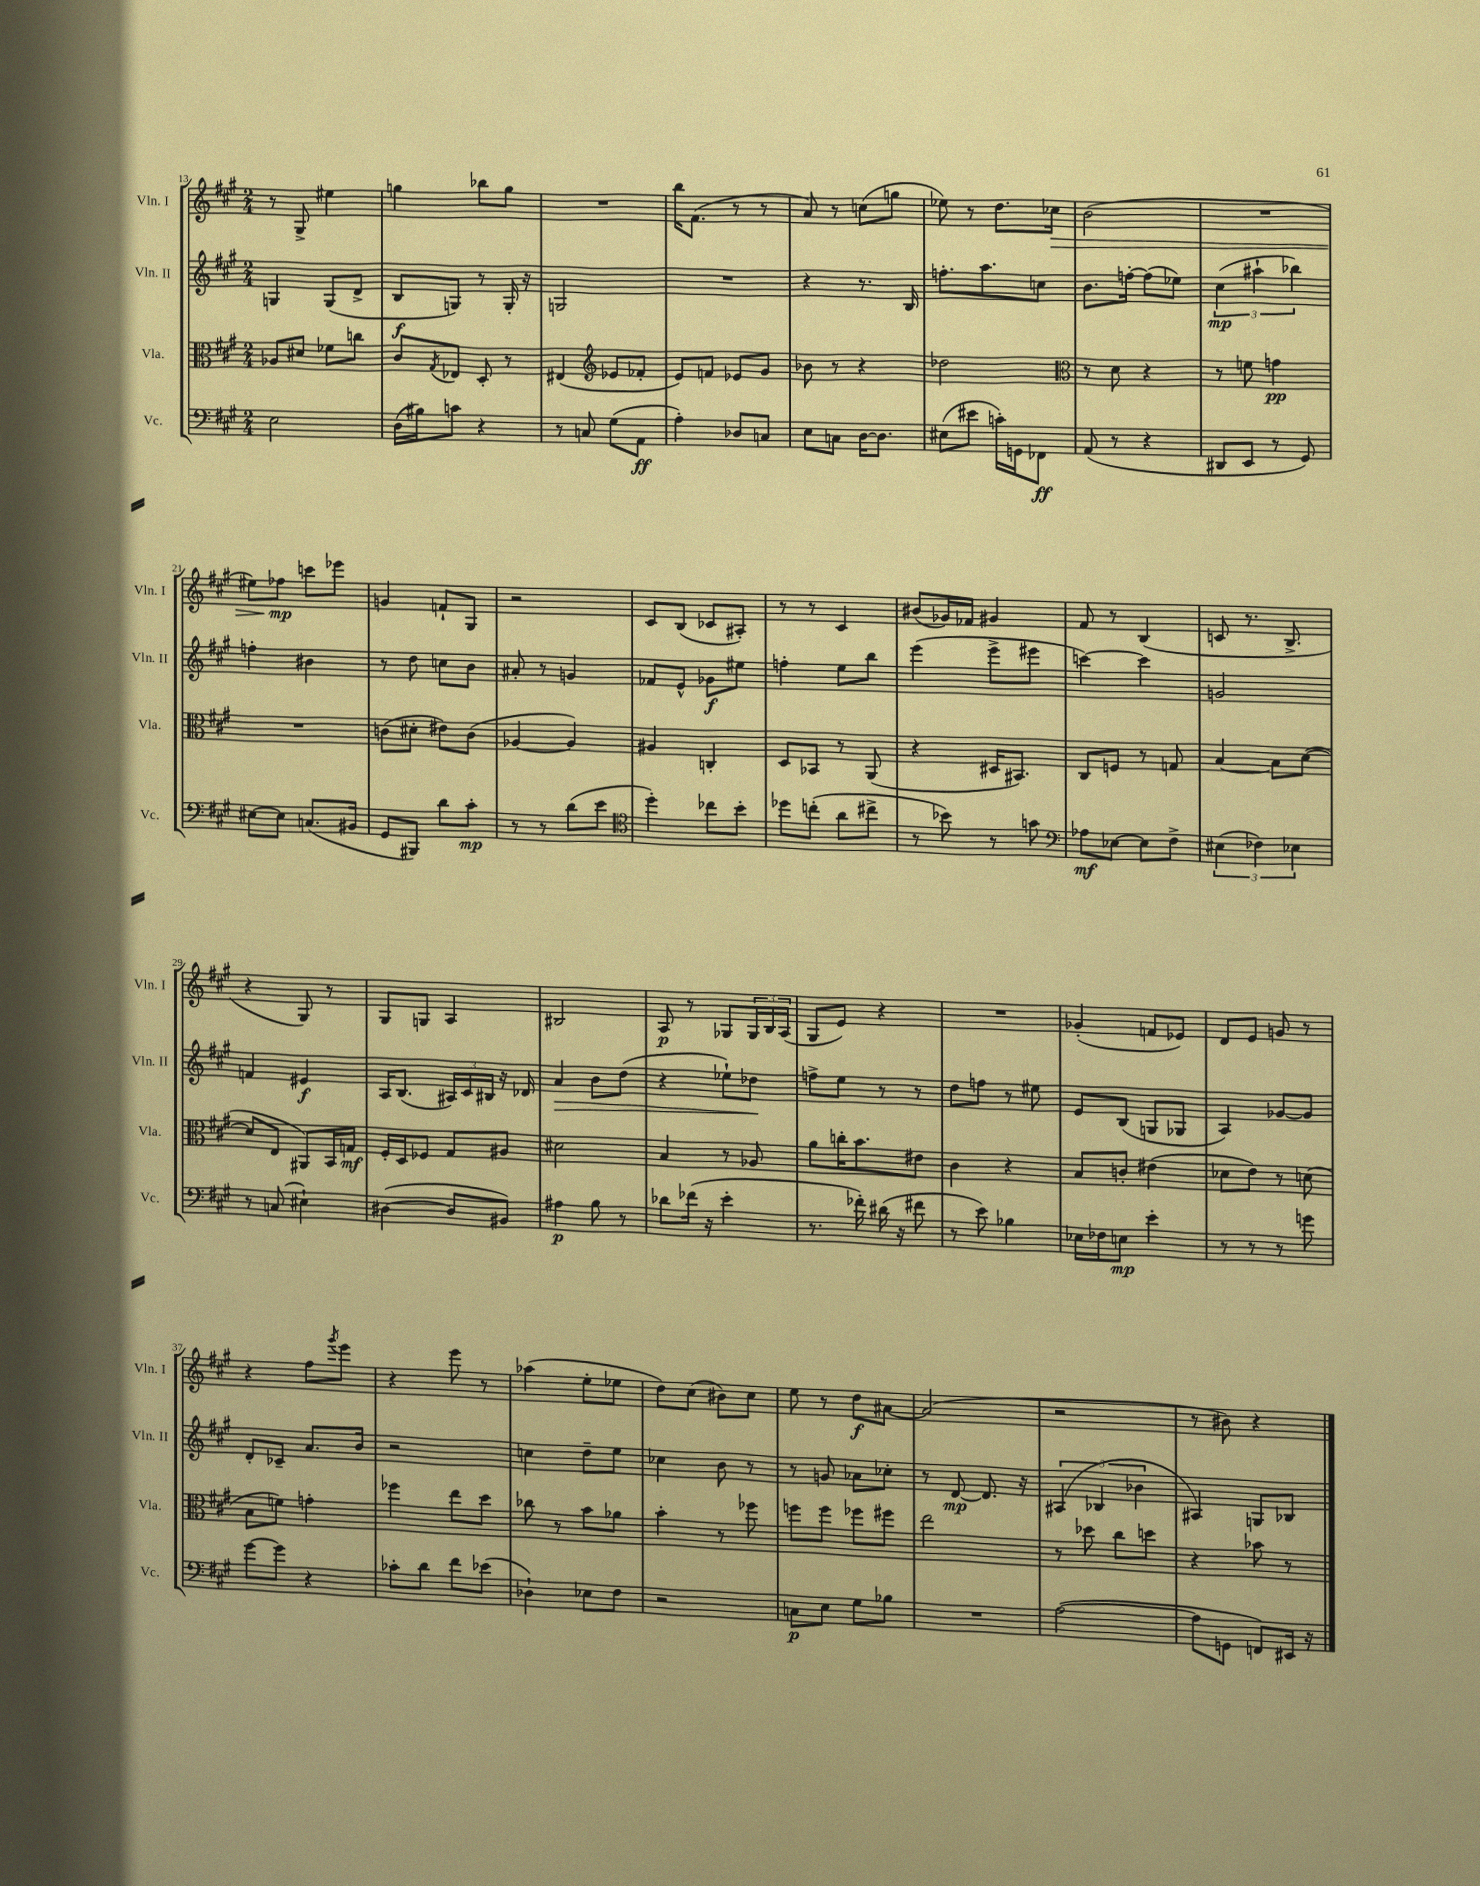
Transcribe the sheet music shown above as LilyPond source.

<<
\new StaffGroup <<
\new Staff = "s0" \with { instrumentName = "Vln. I" shortInstrumentName = "Vln. I" } {
    \clef treble \key a \major \numericTimeSignature \time 2/4
    r8 gis8-> eis''4 |
    g''4 bes''8 g''8 |
    R2 |
    b''16 fis'8.( r8 r8 |
    a'8) r8 c''8( g''8 |
    ees''8) r8 d''8. ces''16\> |
    b'2( |
    R2 |
    eis''8) fes''8\mp\! c'''8 ees'''8 |
    g'4 f'8-! gis8 |
    r2 |
    cis'8 b8( ces'8 ais8-.) |
    r8 r8 cis'4 |
    bis'8( ges'16) fes'16 gis'4 |
    fis'8 r8 b4( |
    c'8 r8. b8.-> |
    r4 gis8) r8 |
    gis8 g8 a4 |
    bis2 |
    a8\p r8 ges8 \tuplet 3/2 { ges16 b16 a16( } |
    gis8 e'8) r4 |
    R2 |
    ges'4-.( f'8 ees'8) |
    d'8 e'8 g'8 r8 |
    r4 fis''8 \acciaccatura { gis'''8 } e'''8 |
    r4 e'''8 r8 |
    aes''4( e''8-. ees''8 |
    d''8) cis''8( bis'8) cis''8 |
    e''8 r8 d''8\f ais'8~ |
    ais'2( |
    r2 |
    r8 bis'8) r4 \bar "|." |
}
\new Staff = "s1" \with { instrumentName = "Vln. II" shortInstrumentName = "Vln. II" } {
    \clef treble \key a \major \numericTimeSignature \time 2/4
    g4 g8( d'8-> |
    b8\f g8) r8 g16-. r16 |
    g2 |
    R2 |
    r4 r8. b16 |
    f''8.-. a''8. c''8 |
    b'8. f''16~-. f''8( ees''8) |
    \tuplet 3/2 { cis''4\mp( ais''4-! bes''4) } |
    f''4-. bis'4 |
    r8 d''8 c''8 b'8 |
    ais'8-. r8 g'4 |
    fes'8 e'8-^ ges'8\f eis''8 |
    f''4-. e''8 b''8 |
    e'''4( e'''8-> eis'''8 |
    c'''4~) c'''4 |
    g'2 |
    f'4 eis'4\f |
    a16 b8.( \tuplet 3/2 { ais16) cis'16 bis16 } r16 des'16 |
    a'4\> b'8 d''8( |
    r4 ees''8-!) des''8\! |
    f''8-> e''8 r8 r8 |
    d''8 f''8 r8 eis''8 |
    e'8 b8( g8 ges8 |
    a4) ges'8~ ges'8 |
    d'8-. ces'8-- a'8. b'16 |
    r2 |
    c''4 d''8-- e''8 |
    ces''4 b'8 r8 |
    r8 g'8 aes'8 ces''8-. |
    r8 d'8~\mp d'8. r16 |
    \tuplet 3/2 { ais4( bes4 bes'4 } |
    ais4) g8 bes8 \bar "|." |
}
\new Staff = "s2" \with { instrumentName = "Vla." shortInstrumentName = "Vla." } {
    \clef alto \key a \major \numericTimeSignature \time 2/4
    aes8 dis'8 fes'8 c''8 |
    cis'8 \acciaccatura { gis8 } ees8 d8-. r8 |
    eis4( \clef treble ees'8 fes'8-. |
    e'8) f'8 ees'8 gis'8 |
    bes'8 r8 r4 |
    des''2 |
    \clef alto r8 d'8 r4 |
    r8 f'8 g'4\pp |
    R2 |
    c'8( dis'8-. eis'8) c'8( |
    aes4~ aes4) |
    ais4 c4-. |
    d8 bes,8 r8 a,8( |
    r4 dis16 bis,8.) |
    cis8 f8 r8 g8 |
    b4~ b8 d'8~( |
    d'8 e8 ais,8) b,16 g16\mf |
    fis16-. d16 fes8 gis8 ais8 |
    dis'2 |
    b4 r8 aes8 |
    a'8 c''16-. b'8. eis'8 |
    cis'4 r4 |
    b8 c'8-. eis'4( |
    des'8 e'8) r8 d'8( |
    b8 f'8) g'4-. |
    fes''4 e''8 d''8 |
    ces''8 r8 b'8 aes'8 |
    b'4-. r8 fes''8 |
    f''8 f''8 fes''8 fis''8 |
    e''2 |
    r8 des''8 cis''8 d''8 |
    r4 bes'8 r8 \bar "|." |
}
\new Staff = "s3" \with { instrumentName = "Vc." shortInstrumentName = "Vc." } {
    \clef bass \key a \major \numericTimeSignature \time 2/4
    e2 |
    d16( bis16) c'8 r4 |
    r8 c8 gis8( a,8\ff |
    a4-.) des8 c8 |
    e8 c8 d16~ d8. |
    eis8( eis'8 c'16-.) g,16 fes,8\ff |
    a,8( r8 r4 |
    dis,8 e,8 r8 gis,8) |
    eis8~ eis8 c8.( bis,16 |
    gis,8 bis,,8) d'8 cis'8-.\mp |
    r8 r8 d'8( e'8 |
    \clef tenor d''4-.) ces''8 b'8-. |
    des''8 c''8-.( a'8 cis''8-> |
    r8 bes'8) r8 g'8 |
    \clef bass aes8\mf ees8~ ees8 fis8-> |
    \tuplet 3/2 { eis4( fes4) ees4 } |
    r8 c8( eis4-!) |
    dis4~( dis8 bis,8) |
    ais4\p b8 r8 |
    des'8 fes'16( r16 e'4-. |
    r8. fes'16-.) dis'16( r16 fis'8 |
    r8 e'8) bes4 |
    ees16 fes16 e8\mp e'4-. |
    r8 r8 r8 g'8 |
    gis'8~ gis'8 r4 |
    ces'8-. d'8 fis'8 ees'8( |
    des4-!) ees8 fis8 |
    r2 |
    c8\p e8 gis8 bes8 |
    R2 |
    a2~( |
    a8 g,8 f,8) eis,16 r16 \bar "|." |
}
>>
>>
\layout { \context { \Score currentBarNumber = #13 } }
